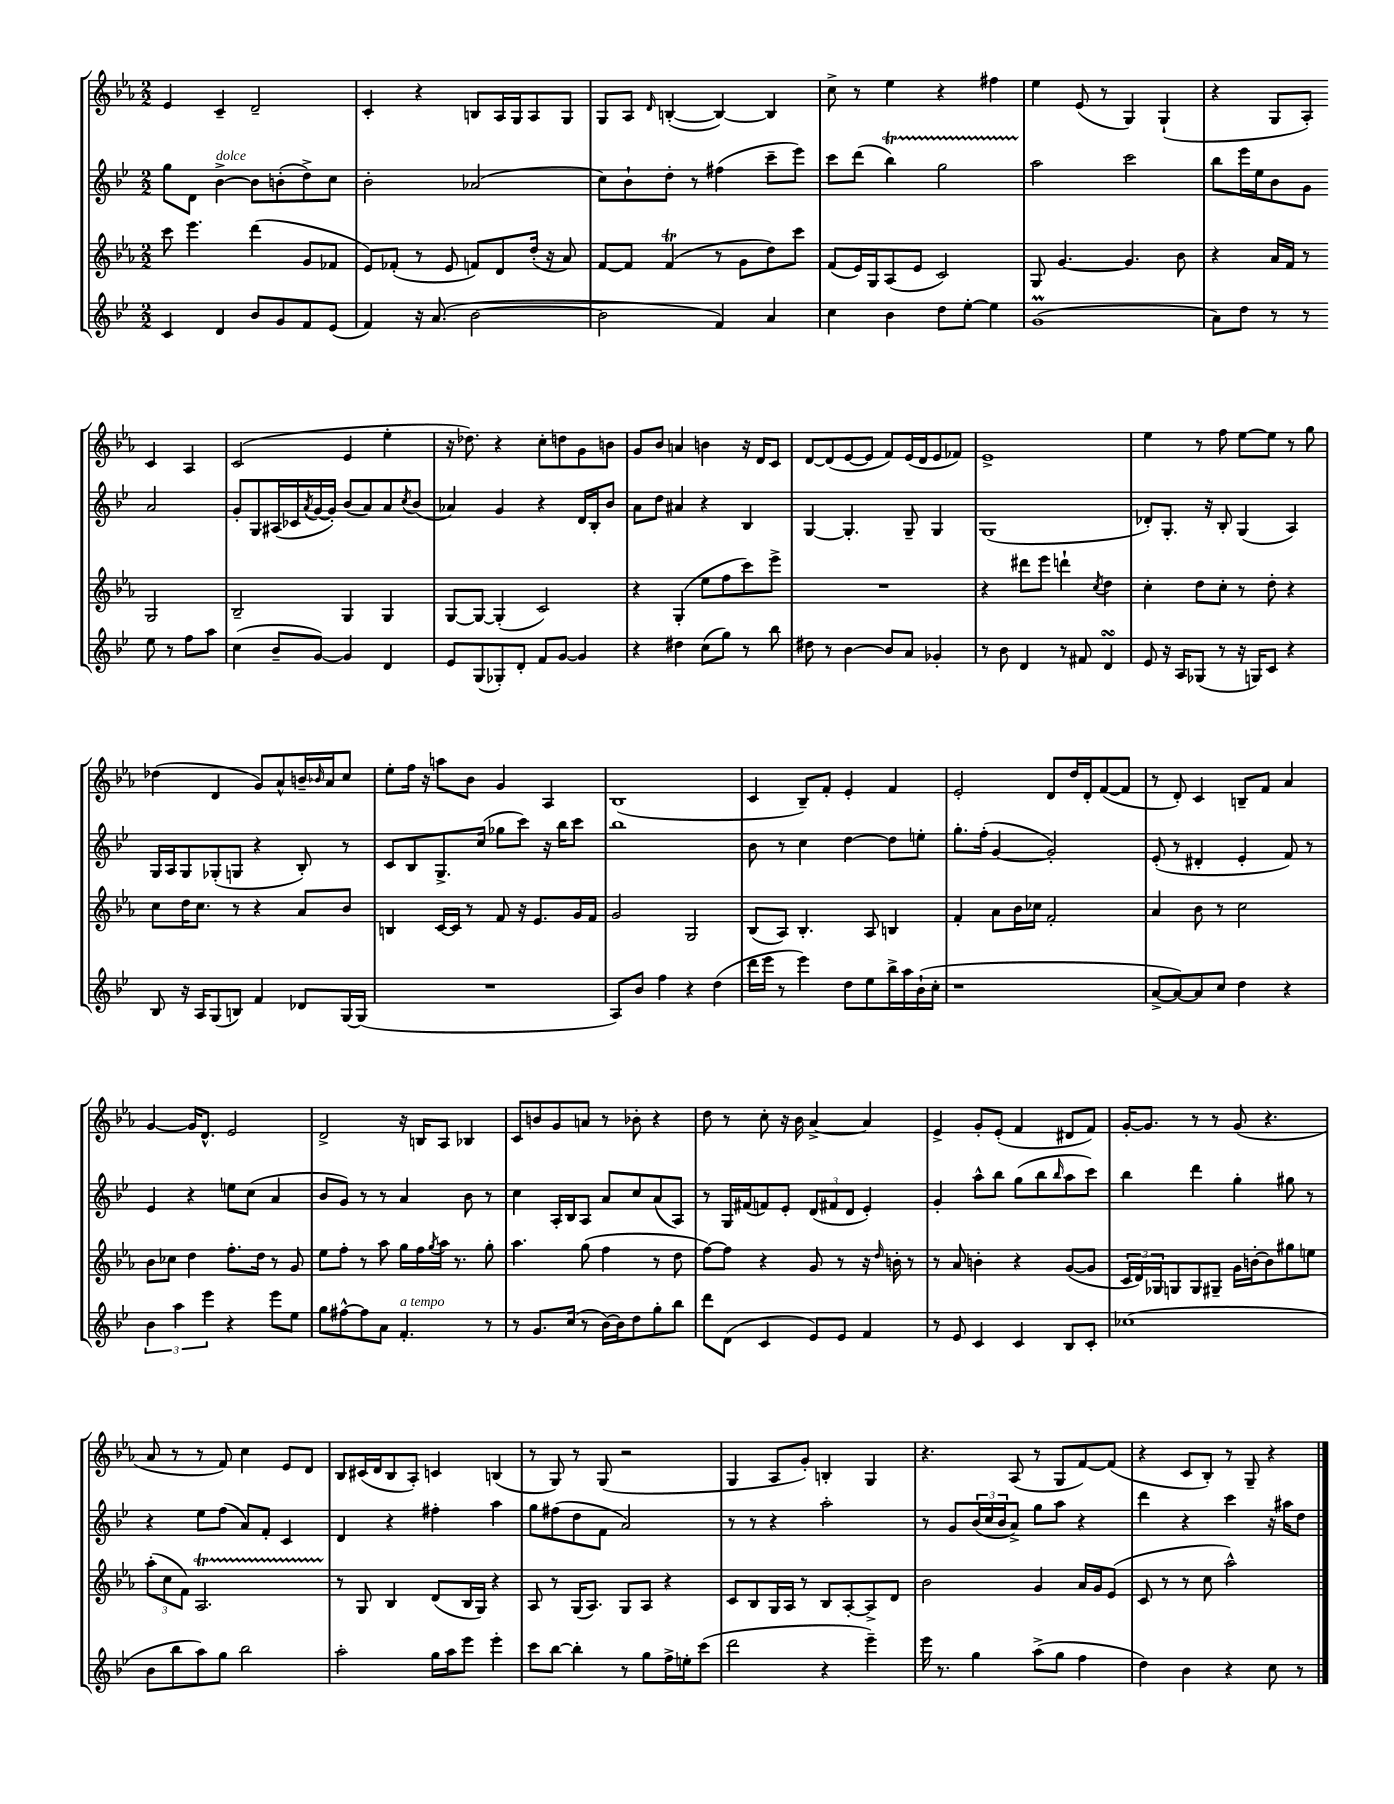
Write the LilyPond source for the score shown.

<<
\new StaffGroup <<
\new Staff = "s0" {
    \clef treble \key ees \major \numericTimeSignature \time 2/2
    ees'4 c'4-- d'2-- |
    c'4-. r4 b8 aes16 g16 aes8 g8 |
    g8 aes8 \grace { d'16 } b4~-.( b4~) b4 |
    c''8-> r8 ees''4 r4 fis''4 |
    ees''4 ees'8( r8 g4) g4-!( |
    r4 g8 aes8-.) c'4 aes4 |
    c'2( ees'4 ees''4-. |
    r16 des''8.) r4 c''8-. d''8 g'8 b'8 |
    g'8 bes'8 a'4 b'4 r16 d'16 c'8 |
    d'8~ d'8( ees'8~ ees'8 f'8) ees'16( d'16 ees'8 fes'8) |
    ees'1-> |
    ees''4 r8 f''8 ees''8~ ees''8 r8 g''8 |
    des''4( d'4 g'8) aes'8-^ b'16-- \grace { bes'16 } aes'16 c''8 |
    ees''8-. f''16 r16 a''8 bes'8 g'4 aes4 |
    bes1( |
    c'4 bes8--) f'8-. ees'4-. f'4 |
    ees'2-. d'8 d''16 d'16-. f'8~( f'8 |
    r8 d'8-.) c'4 b8-- f'8 aes'4 |
    g'4~ g'16 d'8.-^ ees'2 |
    d'2-> r16 b16 aes8 bes4 |
    c'8 b'8 g'8 a'8 r8 bes'8-. r4 |
    d''8 r8 c''8-. r16 bes'16 aes'4~-> aes'4 |
    ees'4-> g'8-. ees'8-.( f'4 dis'8 f'8) |
    g'16~-. g'8. r8 r8 g'8( r4. |
    aes'8 r8 r8 f'8) c''4 ees'8 d'8 |
    bes8 cis'16( d'16 bes8 aes8-.) c'4 b4( |
    r8 g8) r8 g8( r2 |
    g4 aes8 g'8-.) b4-. g4 |
    r4. aes8( r8 g8 f'8~) f'8( |
    r4 c'8 bes8-.) r8 g8-- r4 \bar "|." |
}
\new Staff = "s1" {
    \clef treble \key bes \major \numericTimeSignature \time 2/2
    g''8 d'8 bes'4~->^\markup { \italic "dolce" } bes'8 b'8-.( d''8->) c''8 |
    bes'2-. aes'2( |
    c''8) bes'8-! d''8-. r8 fis''4( c'''8-- ees'''8) |
    c'''8 d'''8( bes''4\startTrillSpan) g''2 |
    a''2\stopTrillSpan c'''2 |
    bes''8 ees'''16 ees''16 bes'8 g'8 a'2 |
    g'8-. g8 ais16( ces'16 \acciaccatura { a'8 } g'16~ g'16-.) bes'8( a'8) a'8 \acciaccatura { c''8 } bes'8( |
    aes'4) g'4 r4 d'16 bes16-. bes'8 |
    a'8 d''8 ais'4 r4 bes4 |
    g4~ g4.-. g8-- g4 |
    g1( |
    des'8-.) g8.-. r16 bes8-. g4( a4) |
    g16 a16 g8 ges8-.( g8 r4 bes8-.) r8 |
    c'8 bes8 g8.-> c''16( ges''8 c'''8) r16 bes''16 c'''8 |
    bes''1 |
    bes'8 r8 c''4 d''4~ d''8 e''8-. |
    g''8.-. f''16-.( g'4~ g'2-.) |
    ees'8-.( r8 dis'4-. ees'4-. f'8) r8 |
    ees'4 r4 e''8 c''8( a'4 |
    bes'8 g'8) r8 r8 a'4 bes'8 r8 |
    c''4 a16-. bes16 a8 a'8 c''8 a'8( a8) |
    r8 g16 fis'16( f'8) ees'8-. \tuplet 3/2 { d'8( fis'8 d'8 } ees'4-.) |
    g'4-. a''8-^ bes''8 g''8( bes''8 \grace { bes''16 } a''8 c'''8) |
    bes''4 d'''4 g''4-. gis''8 r8 |
    r4 ees''8 f''8( a'8) f'8-. c'4 |
    d'4 r4 fis''4-. a''4 |
    g''8 fis''8( d''8 f'8 a'2) |
    r8 r8 r4 a''2-. |
    r8 g'8 \tuplet 3/2 { bes'16( c''16 bes'16 } a'8->) g''8 a''8 r4 |
    d'''4 r4 c'''4 r16 ais''16 d''8 \bar "|." |
}
\new Staff = "s2" {
    \clef treble \key ees \major \numericTimeSignature \time 2/2
    c'''8 ees'''4. d'''4( g'8 fes'8 |
    ees'8) fes'8-.( r8 ees'8 f'8) d'8 d''16-.( r16 aes'8) |
    f'8~ f'8 f'4\trill( r8 g'8 d''8) c'''8 |
    f'8( ees'16) g16 aes8( ees'8 c'2) |
    g8 g'4.~ g'4. bes'8 |
    r4 aes'16 f'16 r8 g2 |
    bes2-- g4 g4 |
    g8~ g8~ g4-.( c'2) |
    r4 g4-.( ees''8 f''8 c'''8) ees'''8-> |
    R1 |
    r4 dis'''8 ees'''8 d'''4-! \acciaccatura { c''8 } d''4 |
    c''4-. d''8 c''8-. r8 d''8-. r4 |
    c''8 d''16 c''8. r8 r4 aes'8 bes'8 |
    b4 c'16~ c'16 r8 f'8 r16 ees'8. g'16 f'16 |
    g'2 g2 |
    bes8( aes8) bes4.-. aes8 b4 |
    f'4-. aes'8 bes'16 ces''16 f'2-. |
    aes'4 bes'8 r8 c''2 |
    bes'8 ces''8 d''4 f''8.-. d''16 r8 g'8 |
    ees''8 f''8-. r8 aes''8 g''16 f''16 \acciaccatura { g''8 } aes''16 r8. g''8-. |
    aes''4. g''8( f''4 r8 d''8 |
    f''8~) f''8 r4 g'8 r8 r16 \grace { d''16 } b'16-. r8 |
    r8 aes'8 b'4-. r4 g'8~( g'8 |
    \tuplet 3/2 { c'16 d'16) ges16 } g8 g8 gis8-- g'16 b'16~-. b'8 gis''8 e''8 |
    \tuplet 3/2 { aes''8-.( c''8 f'8) } aes2.\startTrillSpan |
    r8\stopTrillSpan g8 bes4 d'8( bes16 g16) r4 |
    aes8 r8 g16( aes8.) g8 aes8 r4 |
    c'8 bes8 g16 aes16 r8 bes8 aes8~-. aes8-> d'8 |
    bes'2 g'4 aes'16 g'16 ees'8( |
    c'8 r8 r8 c''8 aes''2-^) \bar "|." |
}
\new Staff = "s3" {
    \clef treble \key bes \major \numericTimeSignature \time 2/2
    c'4 d'4 bes'8 g'8 f'8 ees'8( |
    f'4) r16 a'8.( bes'2~ |
    bes'2 f'4) a'4 |
    c''4 bes'4 d''8 ees''8~-. ees''4 |
    g'1\prall( |
    a'8) d''8 r8 r8 ees''8 r8 f''8 a''8 |
    c''4( bes'8-- g'8~) g'4 d'4 |
    ees'8 g8( ges8-.) d'8-. f'8 g'8~ g'4 |
    r4 dis''4 c''8( g''8) r8 bes''8 |
    dis''8 r8 bes'4~ bes'8 a'8 ges'4-. |
    r8 bes'8 d'4 r8 fis'8 d'4\turn |
    ees'8 r16 a16 ges8( r8 r16 g16) c'8 r4 |
    bes8 r16 a16 g8( b8) f'4 des'8 g16~ g16( |
    R1 |
    a8) bes'8 f''4 r4 d''4( |
    d'''16 ees'''16 r8 ees'''4) d''8 ees''8 bes''16-> a''16 bes'16-!( c''16-. |
    r1 |
    a'8~-> a'8~) a'8 c''8 d''4 r4 |
    \tuplet 3/2 { bes'4 a''4 ees'''4 } r4 ees'''8 ees''8 |
    g''8 fis''8~-^ fis''8 a'8 f'4.-.^\markup { \italic "a tempo" } r8 |
    r8 g'8. c''16( r8 bes'16~) bes'16 d''8 g''8-. bes''8 |
    d'''8 d'8( c'4 ees'8) ees'8 f'4 |
    r8 ees'8 c'4 c'4 bes8 c'8-. |
    ces''1( |
    bes'8 bes''8 a''8) g''8 bes''2 |
    a''2-. g''16 a''16 ees'''8 ees'''4-. |
    c'''8 bes''8~ bes''4-. r8 g''8 f''16-> e''16-. c'''8( |
    d'''2 r4 ees'''4--) |
    ees'''16 r8. g''4 a''8->( g''8 f''4 |
    d''4) bes'4 r4 c''8 r8 \bar "|." |
}
>>
>>
\layout { \context { \Score \remove "Bar_number_engraver" } }
